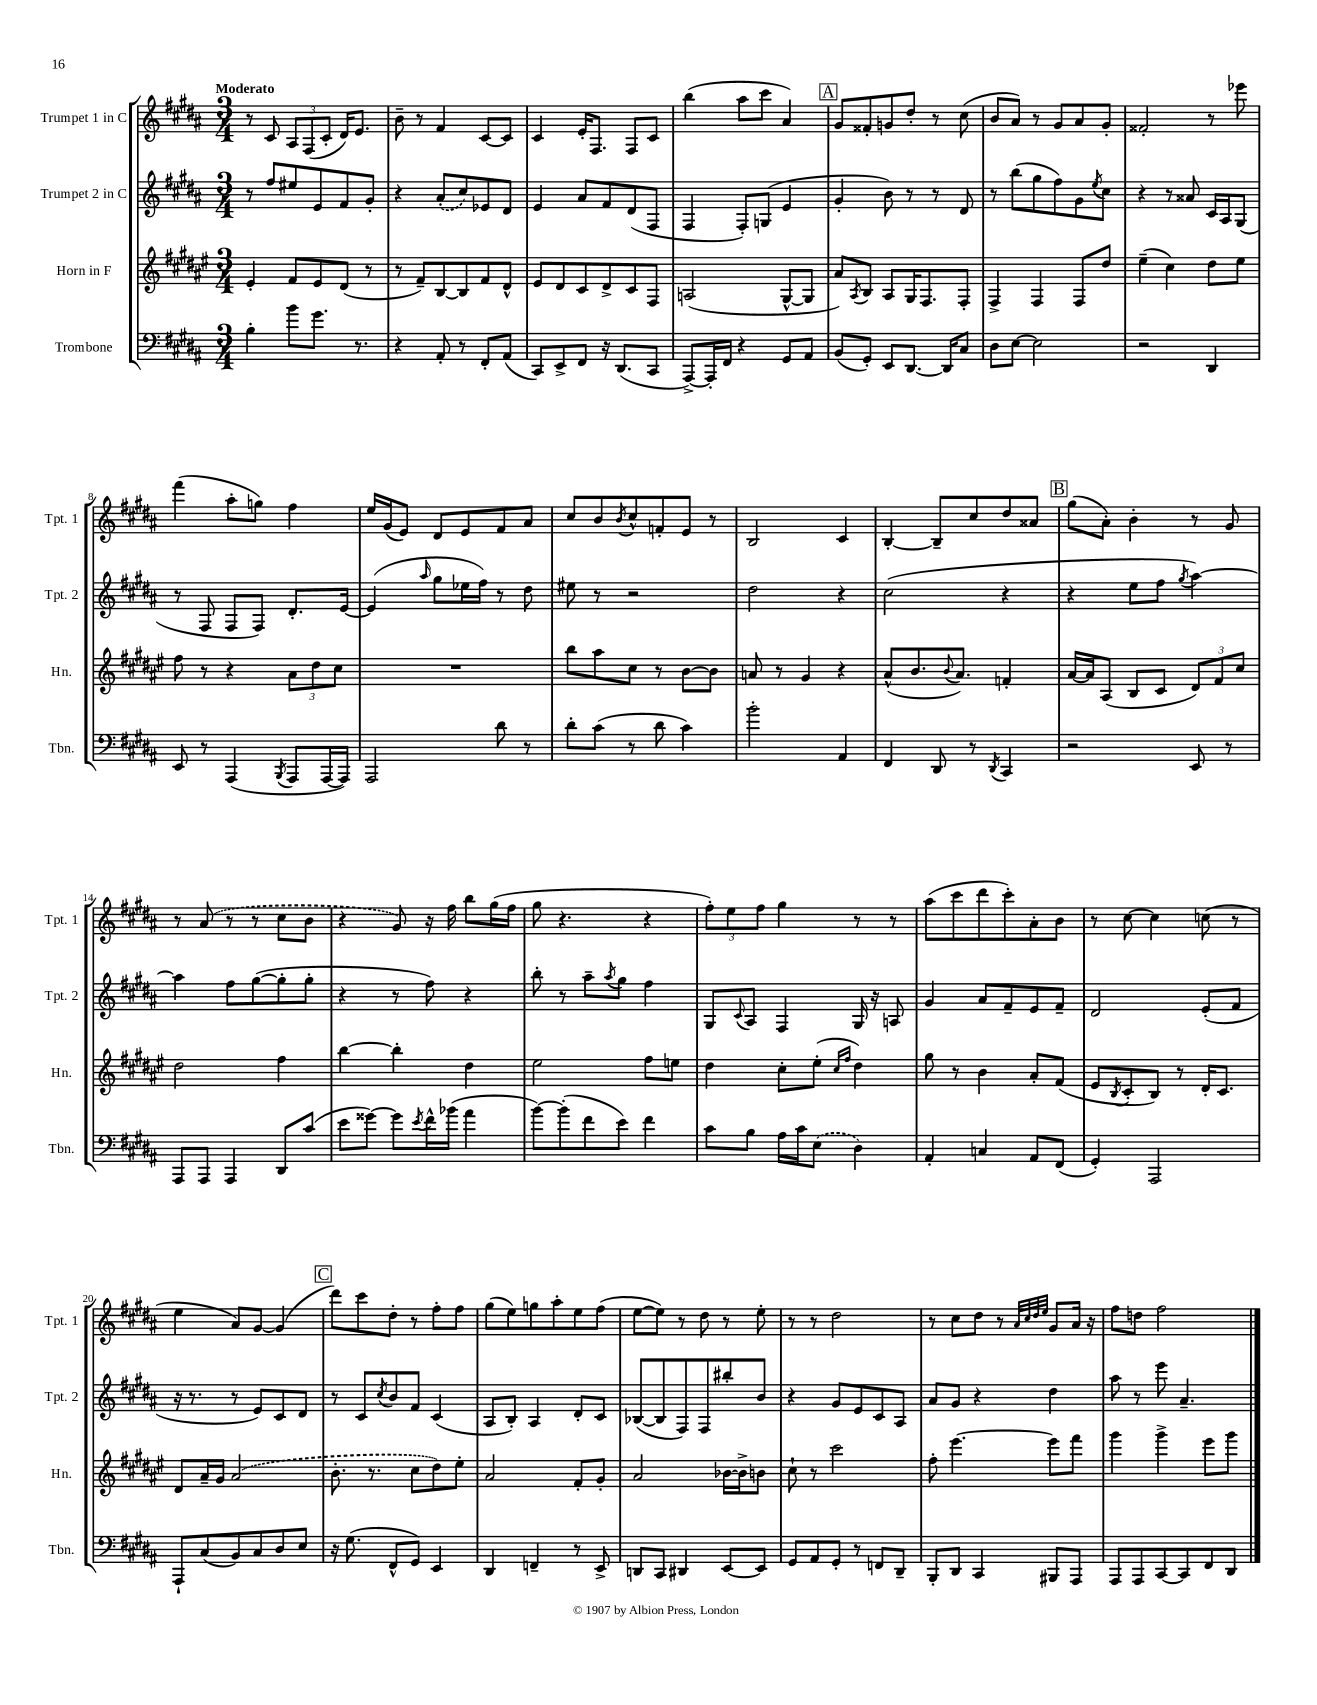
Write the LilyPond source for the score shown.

<<
\new StaffGroup <<
\new Staff = "s0" \with { instrumentName = "Trumpet 1 in C" shortInstrumentName = "Tpt. 1" } {
    \clef treble \key b \major \numericTimeSignature \time 3/4 \tempo "Moderato"
    r8 cis'8 \tuplet 3/2 { ais8 fis8( cis'8-. } dis'16) e'8. |
    b'8-- r8 fis'4 cis'8~ cis'8 |
    cis'4 e'16-. fis8. fis8 cis'8 |
    b''4( ais''8 cis'''8 ais'4) |
    \mark \markup { \box "A" } gis'8 fisis'8-. g'8 dis''8-. r8 cis''8( |
    b'8 ais'8) r8 gis'8 ais'8 gis'8-. |
    fisis'2-. r8 ees'''8 |
    fis'''4( ais''8-. g''8) fis''4 |
    e''16 gis'16( e'8) dis'8 e'8 fis'8 ais'8 |
    cis''8 b'8 \acciaccatura { b'8 } cis''8-^ f'8-. e'8 r8 |
    b2 cis'4 |
    b4~-. b8-- cis''8 dis''8 aisis'8 |
    \mark \markup { \box "B" } gis''8( ais'8-.) b'4-. r8 gis'8 |
    r8 \once \slurDashed ais'8( r8 r8 cis''8 b'8 |
    r4 gis'8) r16 fis''16 b''8 gis''16( fis''16 |
    gis''8 r4. r4 |
    \tuplet 3/2 { fis''8-.) e''8 fis''8 } gis''4 r8 r8 |
    ais''8( cis'''8 dis'''8 cis'''8-.) ais'8-. b'8 |
    r8 cis''8~ cis''4 c''8( r8 |
    e''4 ais'8) gis'8~ gis'4( |
    \mark \markup { \box "C" } dis'''8) cis'''8 dis''8-. r8 fis''8-. fis''8 |
    gis''8( e''8) g''8 ais''8-. e''8 fis''8( |
    e''8~ e''8) r8 dis''8 r8 e''8-. |
    r8 r8 dis''2 |
    r8 cis''8 dis''8 r8 \grace { ais'32 cis''32 dis''32 e''32 } gis'8 ais'16 r16 |
    fis''8 d''8 fis''2 \bar "|." |
}
\new Staff = "s1" \with { instrumentName = "Trumpet 2 in C" shortInstrumentName = "Tpt. 2" } {
    \clef treble \key b \major \numericTimeSignature \time 3/4
    r8 fis''8 eis''8 e'8 fis'8 gis'8-. |
    r4 \once \slurDashed ais'8-.( cis''8) ees'8 dis'8 |
    e'4 ais'8 fis'8 dis'8( fis8 |
    fis4 fis8-.) g8( e'4 |
    \mark \markup { \box "A" } gis'4-. b'8) r8 r8 dis'8 |
    r8 b''8( gis''8 fis''8) gis'8 \acciaccatura { e''8 } cis''8 |
    r4 r8 aisis'8 cis'16 ais16 gis8( |
    r8 fis8 fis8 fis8) dis'8.-. e'16~ |
    e'4( \grace { ais''16 } gis''8 ees''16 fis''16) r8 dis''8 |
    eis''8 r8 r2 |
    dis''2 r4 |
    cis''2( r4 |
    \mark \markup { \box "B" } r4 e''8 fis''8 \acciaccatura { gis''8 } ais''4~) |
    ais''4 fis''8 gis''8~( gis''8-. gis''8-. |
    r4 r8 fis''8) r4 |
    b''8-. r8 ais''8-- \acciaccatura { ais''8 } gis''8 fis''4 |
    gis8 \appoggiatura { cis'8 } ais8 fis4 gis16 r16 a8 |
    gis'4 ais'8 fis'8-- e'8 fis'8-- |
    dis'2 e'8-.( fis'8 |
    r16 r8. r8 e'8) cis'8 dis'8 |
    \mark \markup { \box "C" } r8 cis'8 \acciaccatura { cis''8 } b'8 fis'8 cis'4( |
    ais8 b8-.) ais4 dis'8-. cis'8 |
    bes8~( bes8 fis8) fis8 bis''8-. b'8 |
    r4 gis'8 e'8 cis'8 ais8 |
    ais'8 gis'8 r4 dis''4 |
    ais''8 r8 e'''8 ais'4.-- \bar "|." |
}
\new Staff = "s2" \with { instrumentName = "Horn in F" shortInstrumentName = "Hn." } {
    \clef treble \key fis \major \numericTimeSignature \time 3/4
    eis'4-. fis'8 eis'8 dis'8( r8 |
    r8 fis'8--) b8~ b8 fis'8 dis'8-^ |
    eis'8 dis'8 cis'8 dis'8-> cis'8 fis8 |
    a2( gis8~-^ gis8 |
    \mark \markup { \box "A" } ais'8) \acciaccatura { ais8 } b8 ais8 gis16 fis8. fis8-. |
    fis4-> fis4 fis8 dis''8 |
    eis''4--( cis''4) dis''8 eis''8 |
    fis''8 r8 r4 \tuplet 3/2 { ais'8 dis''8 cis''8 } |
    R2. |
    b''8 ais''8 cis''8 r8 b'8~ b'8 |
    a'8 r8 gis'4 r4 |
    ais'8-^( b'8. \appoggiatura { b'8 } ais'8.) f'4-. |
    \mark \markup { \box "B" } ais'16~ ais'16 ais8( b8 cis'8 \tuplet 3/2 { dis'8) fis'8 cis''8 } |
    dis''2 fis''4 |
    b''4~ b''4-. dis''4 |
    eis''2 fis''8 e''8 |
    dis''4 cis''8-. eis''8-.( \grace { cis''16 fis''16 } dis''4) |
    gis''8 r8 b'4 ais'8-. fis'8( |
    eis'8 \acciaccatura { b8 } cis'8-. b8) r8 dis'16-. cis'8. |
    dis'8 ais'16-- gis'16 \once \slurDashed ais'2( |
    \mark \markup { \box "C" } b'8.-. r8. cis''8 dis''8) eis''8-. |
    ais'2 fis'8-. gis'8-. |
    ais'2 bes'16~ bes'16-> b'8 |
    cis''8-! r8 cis'''2 |
    fis''8-. eis'''4.~ eis'''8 fis'''8 |
    gis'''4 gis'''4-> eis'''8 gis'''8 \bar "|." |
}
\new Staff = "s3" \with { instrumentName = "Trombone" shortInstrumentName = "Tbn." } {
    \clef bass \key b \major \numericTimeSignature \time 3/4
    b4-. b'8 gis'8. r8. |
    r4 ais,8-. r8 fis,8-. ais,8( |
    cis,8) e,8-> fis,8 r16 dis,8.( cis,8 |
    ais,,8~->) ais,,16-. fis,16 r4 gis,8 ais,8 |
    \mark \markup { \box "A" } b,8( gis,8-.) e,8 dis,8.~ dis,16 cis8 |
    dis8 e8~ e2 |
    r2 dis,4 |
    e,8 r8 ais,,4( \acciaccatura { b,,8 } ais,,8 ais,,16~ ais,,16) |
    ais,,2 dis'8 r8 |
    dis'8-. cis'8( r8 dis'8 cis'4) |
    b'2-. ais,4 |
    fis,4 dis,8 r8 \acciaccatura { dis,8 } cis,4 |
    \mark \markup { \box "B" } r2 e,8 r8 |
    ais,,8 ais,,8 ais,,4 dis,8 cis'8( |
    e'8 gisis'8~) gisis'8 \acciaccatura { e'8 } fis'16-^ bes'16( ais'4 |
    b'8~) b'8-.( fis'8 e'8) fis'4 |
    cis'8 b8 ais16 cis'16 \once \slurDashed e8( dis4) |
    ais,4-. c4 ais,8 fis,8( |
    gis,4-.) ais,,2 |
    ais,,8-! cis8( b,8) cis8 dis8 e8 |
    \mark \markup { \box "C" } r16 gis8.( fis,8-^ gis,8) e,4 |
    dis,4 f,4-- r8 e,8-> |
    d,8 cis,8 dis,4 e,8~ e,8 |
    gis,8 ais,8 gis,8-. r8 f,8 dis,8-- |
    b,,8-. dis,8 cis,4 bis,,8 ais,,8 |
    ais,,8 ais,,8 cis,8~ cis,8 fis,8 dis,8 \bar "|." |
}
>>
>>
